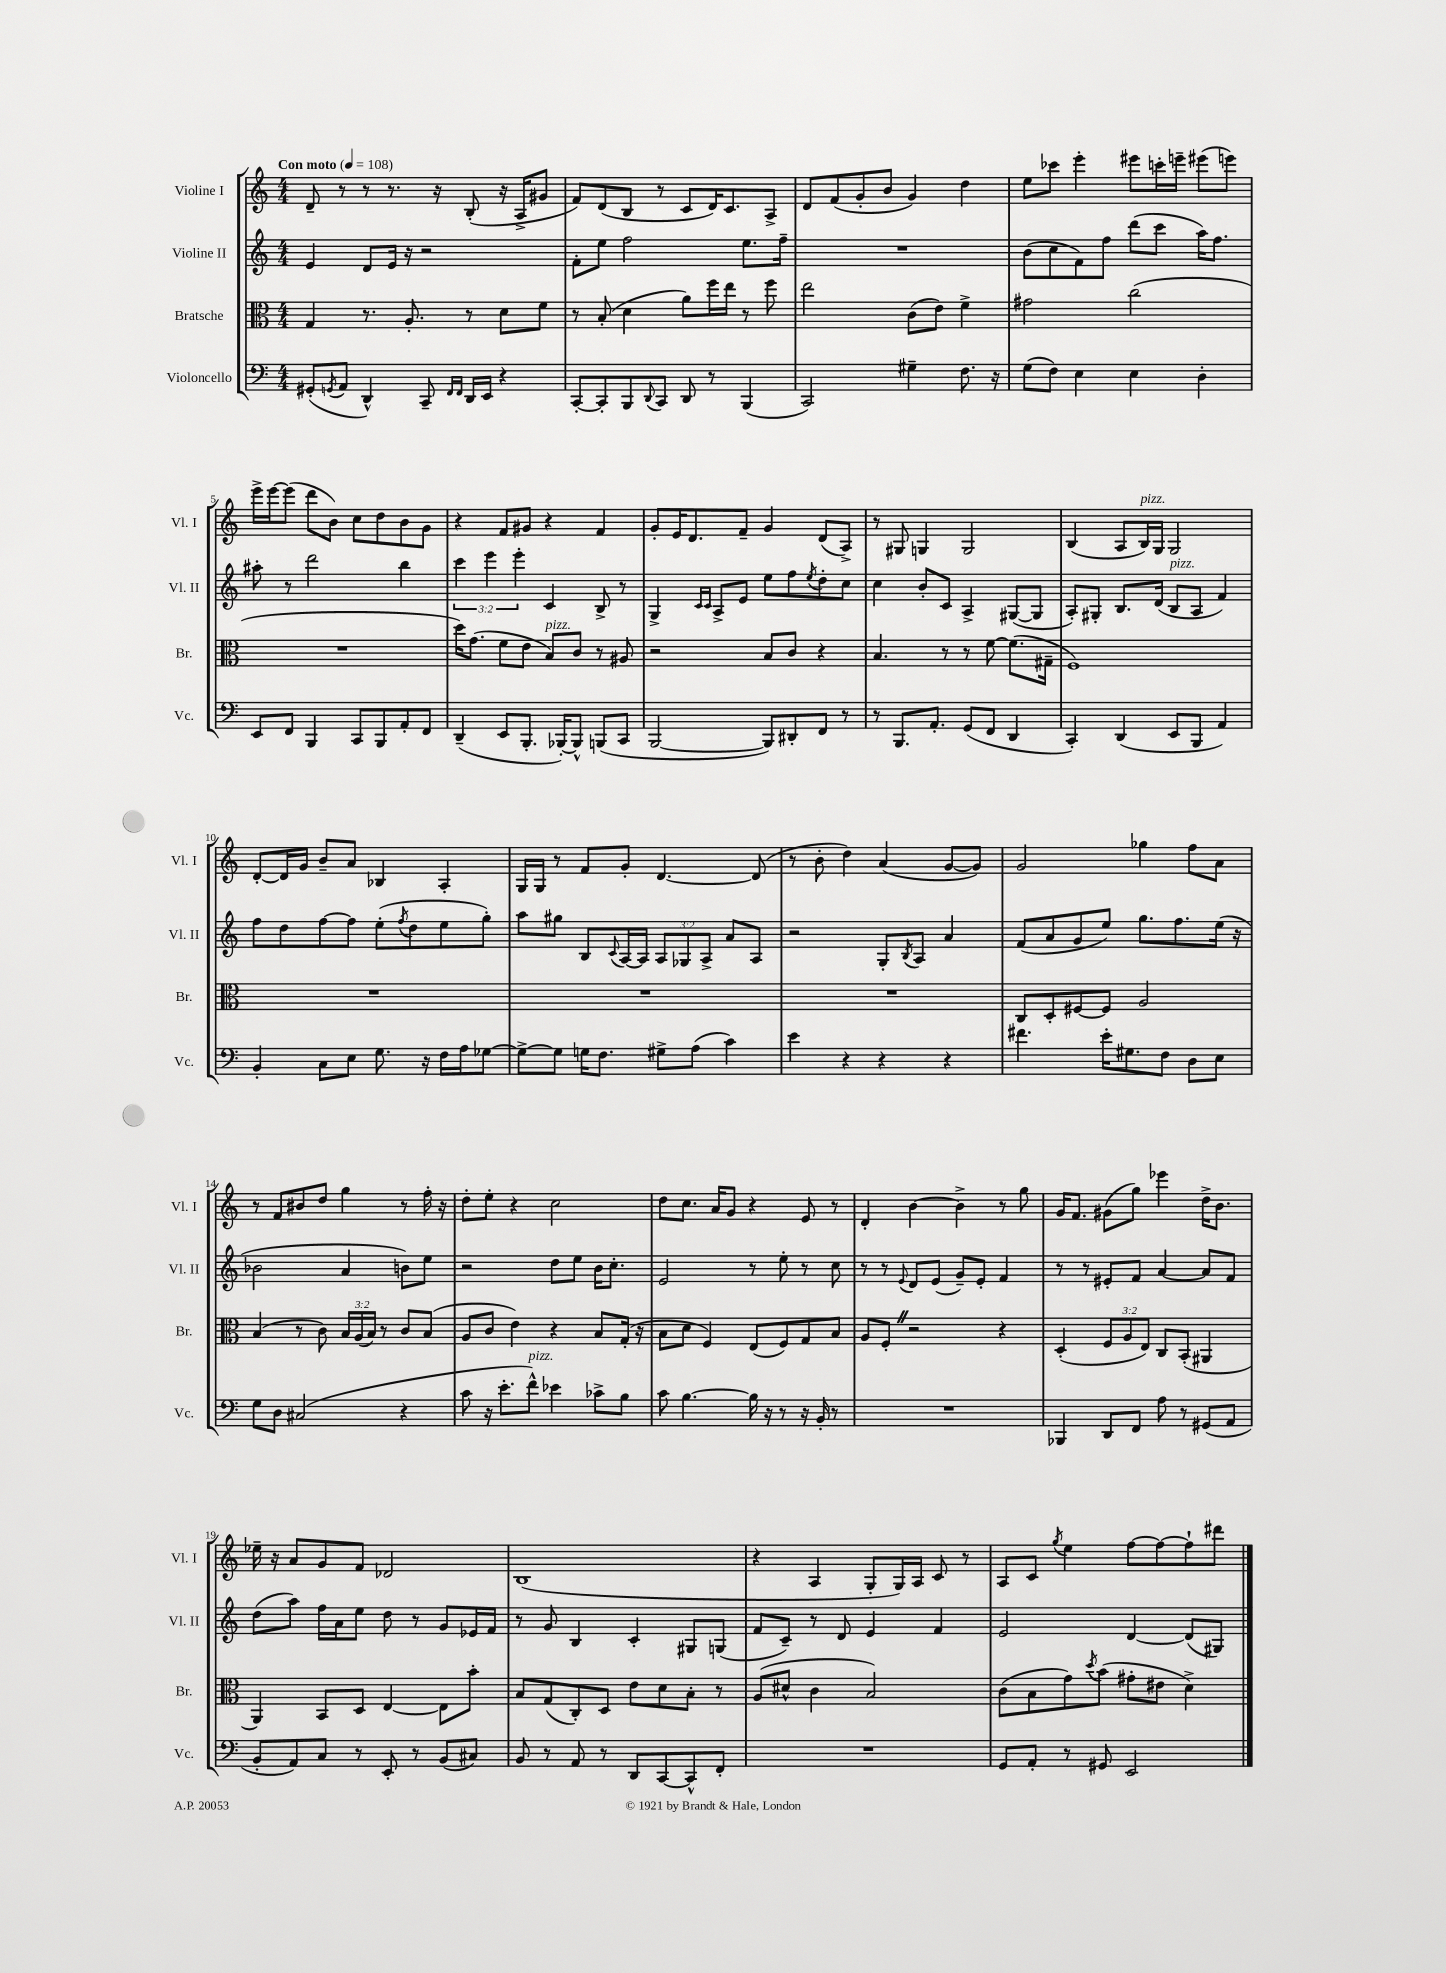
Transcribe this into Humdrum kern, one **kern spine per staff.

**kern	**kern	**kern	**kern
*staff4	*staff3	*staff2	*staff1
*clefF4	*clefC3	*clefG2	*clefG2
*k[]	*k[]	*k[]	*k[]
*M4/4	*M4/4	*M4/4	*M4/4
*MM108	*MM108	*MM108	*MM108
(8GG#'	4G	4e	8d~
8qGG	.	.	.
8AA	.	.	8r
4DD^^)	8.r	8d	8r
.	.	16e	8.r
.	8.A'	16r	.
8CC~	.	2r	.
.	.	.	16r
16qqFF	.	.	.
16qqFF	.	.	.
16DD	8r	.	(8B'
16EE	.	.	.
4r	8d	.	16r
.	.	.	16A^
.	8f	.	8g#
=	=	=	=
[8CC'	8r	8f'	8f)
8CC']	(8B'	8ee	(8d
8BBB	4d	2ff	8B
8qqDD	.	.	.
8CC	.	.	8r
8DD	8a)	.	8c
8r	16ff	.	16d)
.	16ee	.	8.c
(4BBB	8r	8.ee	.
.	8ff	.	8A^
.	.	16ff~	.
=	=	=	=
2CC)	2ee	1r	8d
.	.	.	(8f
.	.	.	8g'
.	.	.	8b
4G#~	(8c	.	4g)
.	8e)	.	.
8.F	4f^	.	4dd
16r	.	.	.
=	=	=	=
(8G	2g#	(8b	8ee
8F)	.	8cc	8ccc-
4E	.	8f)	4eee'
.	.	8ff	.
4E	(2cc	(8ddd	8eee#
.	.	8ccc	16ccc'
.	.	.	16eee~
4D'	.	16aa)	(8eee#
.	.	8.ff	.
.	.	.	8eee)
=	=	=	=
8EE	1r	8aa#'	16eee^
.	.	.	[16eee
8FF	.	8r	(8eee]
4BBB	.	2ddd	8ddd
.	.	.	8b)
8CC	.	.	8cc
8BBB	.	.	8dd
8AA'	.	4bb	8b
8FF	.	.	8g
=	=	=	=
(4DD~	16dd)	6ccc	4r
.	(8.g	.	.
.	.	6eee	.
8EE	8f	.	8f
.	.	6eee'	.
8.BBB'	8e	.	8g#
.	8B)	4c	4r
[16BBB-')	.	.	.
8BBB-^^]	8c	.	.
(8BBB	8r	8B^	4f
8CC	8A#	8r	.
=	=	=	=
[2BBB	2r	4G^	8g'
.	.	.	16e
.	.	.	8.d
.	.	16qqc	.
.	.	16qqc	.
.	.	8A^	.
.	.	8e	8f~
8BBB])	8B	8ee	4g
8DD#'	8c	8ff	.
.	.	8qee	.
8FF	4r	8dd'	(8d
8r	.	8cc	8A^)
=	=	=	=
8r	4.B	4cc	8r
8.BBB	.	.	8G#
.	.	8b'	4G
8.AA'	.	.	.
.	8r	8c	.
(8GG	8r	4A^	2G
8FF	[8f	.	.
4DD	(8.f]	([8G#	.
.	.	8G#]	.
.	16G#~	.	.
=	=	=	=
4CC')	1F)	8A')	(4B
.	.	8G#'	.
(4DD	.	8.B	8A
.	.	.	16B)
.	.	(16d	16G
8EE	.	8B	2G
8BBB	.	8A	.
4AA)	.	4f)	.
=	=	=	=
4BB'	1r	8ff	[8d'
.	.	8dd	16d]
.	.	.	16g
8C	.	[8ff	8b~
8E	.	8ff]	8a
8.G	.	(8ee'	4B-
.	.	8qff	.
.	.	8dd	.
16r	.	.	.
16F	.	8ee	4A'
16A	.	.	.
[8G-	.	8gg')	.
=	=	=	=
8G-^_	1r	8aa	16G
.	.	.	16G
8G-]	.	8gg#	8r
16G	.	8B	8f
8.F	.	.	.
.	.	8qqc	.
.	.	[16A	8g'
.	.	16A]	.
8G#^	.	12A	[4.d
.	.	12G-	.
(8A	.	.	.
.	.	12A^	.
4c)	.	8a	.
.	.	8A	(8d]
=	=	=	=
4e	1r	2r	8r
.	.	.	8b'
4r	.	.	4dd)
4r	.	8G'	(4a
.	.	8qB	.
.	.	8A	.
4r	.	4a	[8g
.	.	.	8g])
=	=	=	=
4.f#	8C	(8f	2g
.	8D'	8a	.
.	[8F#	8g	.
16e'	8F#]	8ee)	.
8.G#	.	.	.
.	2A	8.gg	4gg-
8F	.	.	.
.	.	8.ff	.
8D	.	.	8ff
8E	.	(16ee	8a
.	.	16r	.
=	=	=	=
8G	(4B	2b-	8r
8D	.	.	8f
(2C#	8r	.	8b#
.	8c)	.	8dd
.	24B	4a	4gg
.	(24A	.	.
.	24B)	.	.
.	8r	.	.
4r	8c	8b)	8r
.	(8B	8ee	16ff'
.	.	.	16r
=	=	=	=
8c	8A	2r	8dd'
16r	8c	.	8ee'
8.e'	.	.	.
.	4e)	.	4r
8f^^)	.	.	.
4e-	4r	8dd	2cc
.	.	8ee	.
8c-^	8B	16b	.
.	.	8.cc'	.
8B	(16G'	.	.
.	16r	.	.
=	=	=	=
8c	8B	2e	8dd
[4.B	8d	.	8.cc
.	4F)	.	.
.	.	.	16a
.	.	.	8g
16B]	(8E	8r	4r
16r	.	.	.
8r	8F)	8ee'	.
16r	8G	8r	8e
16BB'	.	.	.
8r	8B	8cc	8r
=	=	=	=
1r	8A	8r	4d'
.	8F'	8r	.
.	.	8qqe	.
.	2r	8d	[4b
.	.	(8e	.
.	.	8g~)	4b^]
.	.	8e'	.
.	4r	4f	8r
.	.	.	8gg
=	=	=	=
4BBB-	(4D'	8r	16g
.	.	.	8.f
.	.	8r	.
8DD	12F	8e#'	(8g#
.	12A	.	.
8FF	.	8f	8gg)
.	12E)	.	.
8A	8C	[4a	4eee-
8r	(8BB'	.	.
(8GG#	4AA#	8a]	16dd^
.	.	.	8.b
8AA	.	8f	.
=	=	=	=
8BB'	4AA)	(8dd	16ee-~
.	.	.	16r
8AA)	.	8aa)	8a
8C	8BB	16ff	8g
.	.	16a	.
8r	8D	8ee	8f
8EE'	[4E	8dd	2d-
8r	.	8r	.
(8BB	8E]	8g	.
8C#)	8b'	16e-	.
.	.	16f	.
=	=	=	=
8BB	8B	8r	(1B
8r	(8G	8g	.
8AA	8C')	4B	.
8r	8D	.	.
8DD	8e	4c'	.
[8CC	8d	.	.
8CC^^]	8B'	8G#	.
8FF'	8r	(8G	.
=	=	=	=
1r	(8A	8f	4r
.	8d#^^	8c~)	.
.	4c	8r	4A
.	.	8d	.
.	2B)	4e	8G'
.	.	.	16G)
.	.	.	16A
.	.	4f	8c
.	.	.	8r
=	=	=	=
8GG	(8c	2e	8A
8AA'	8B	.	8c
.	.	.	8qgg
8r	8g)	.	4ee
.	8qdd	.	.
8GG#	(8b	.	.
2EE	8g#'	[4d	[8ff
.	8e#	.	8ff_
.	4d^)	(8d]	8ff`]
.	.	8G#)	8ddd#
==	==	==	==
*-	*-	*-	*-
